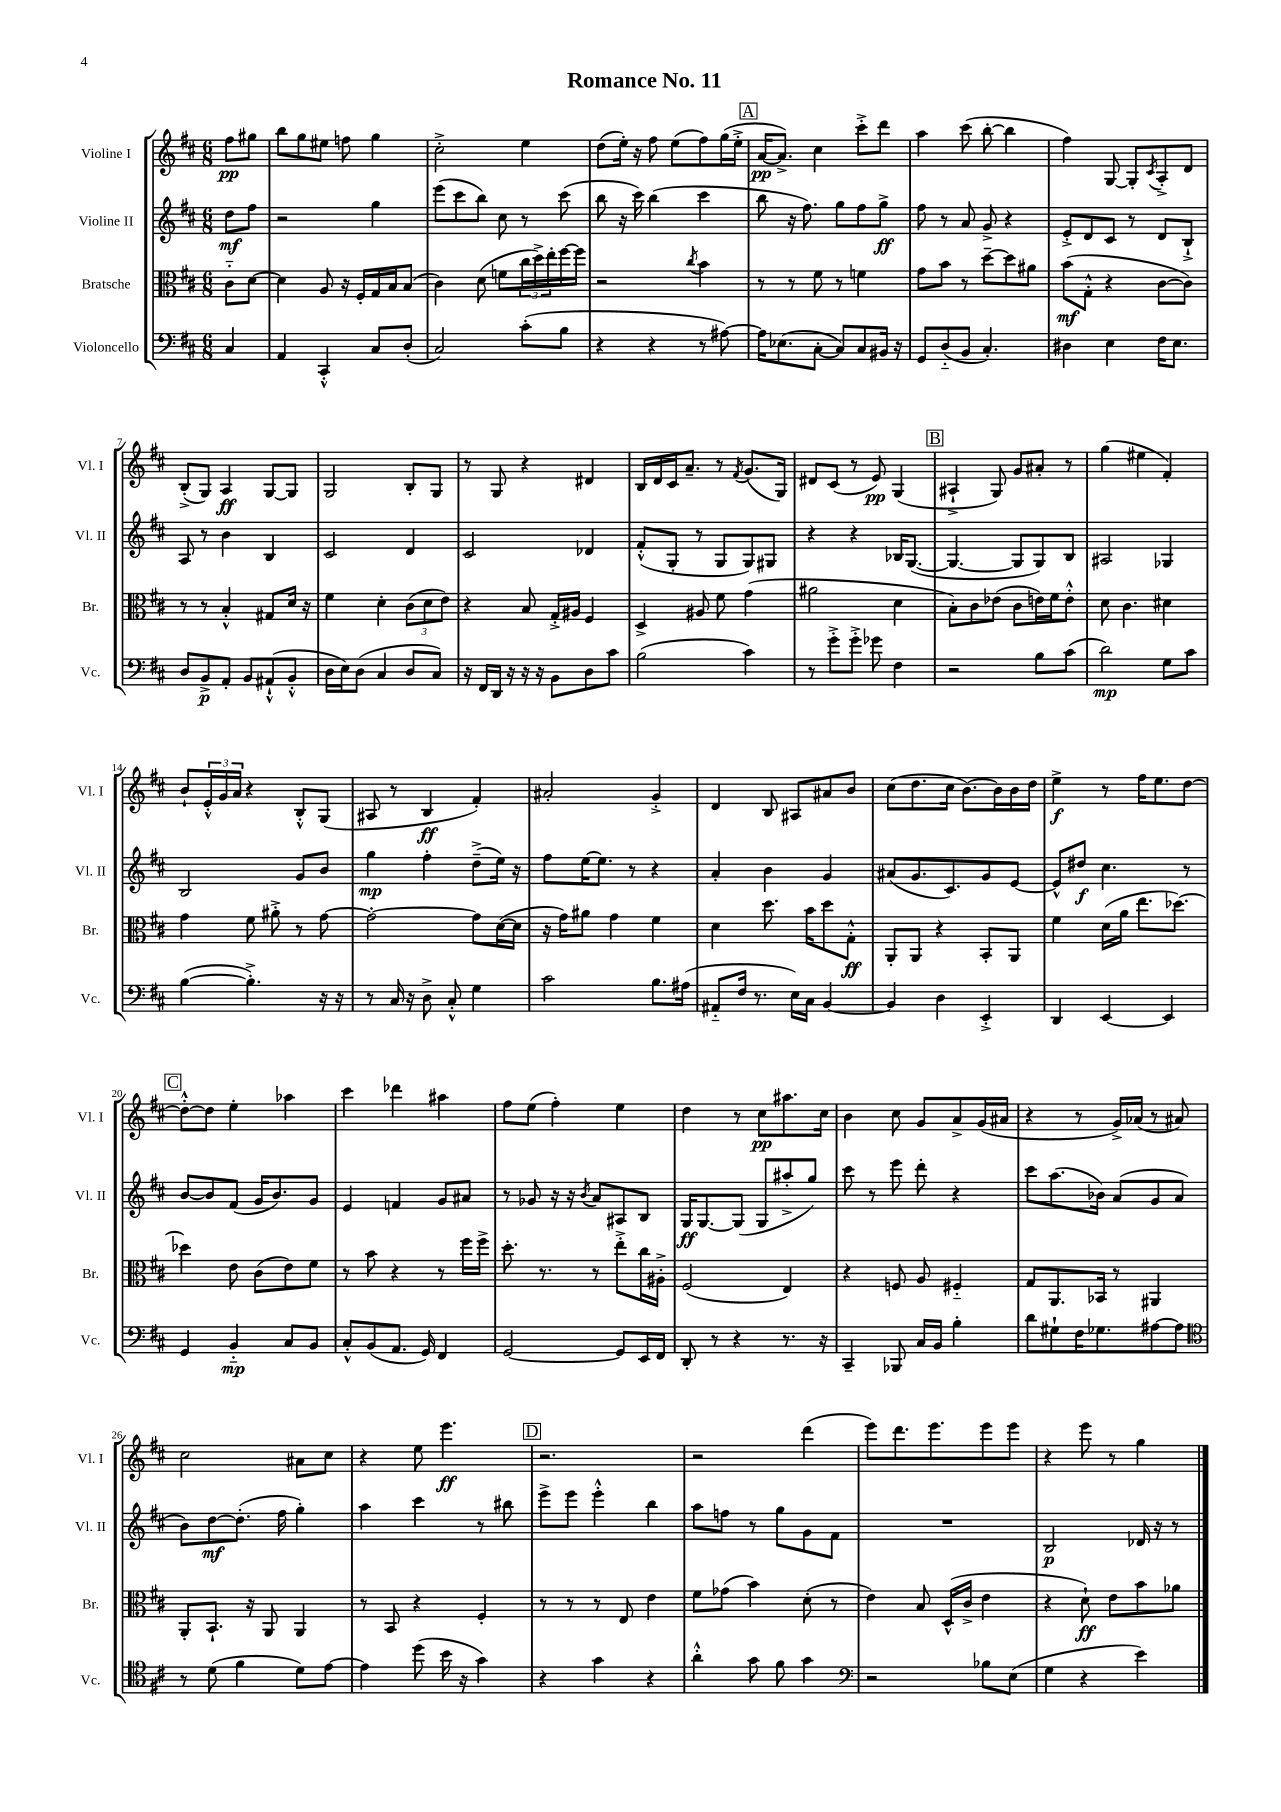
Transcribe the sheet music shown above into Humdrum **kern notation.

**kern	**kern	**kern	**kern
*staff4	*staff3	*staff2	*staff1
*clefF4	*clefC3	*clefG2	*clefG2
*k[f#c#]	*k[f#c#]	*k[f#c#]	*k[f#c#]
*M6/8	*M6/8	*M6/8	*M6/8
4C#	8c#'~	8dd	8ff#
.	[8d	8ff#	8gg#
=	=	=	=
4AA	4d]	2r	8bb
.	.	.	8gg
4CC#'^^	8A	.	8ee#
.	16r	.	8ff
.	16F#'	.	.
8C#	16G	4gg	4gg
.	16B	.	.
(8D'	(8B	.	.
=	=	=	=
2C#)	4c#)	(8eee	2cc#'^
.	.	8ccc#	.
.	(8d	8bb)	.
.	8f	8cc#	.
(8c#'	24cc#	8r	4ee
.	24dd^)	.	.
.	24ee'	.	.
8B	[16ff#	(8ccc#	.
.	16ff#]	.	.
=	=	=	=
4r	2r	8bb	(8dd
.	.	16r	16ee')
.	.	16ccc#)	16r
4r	.	(4bb	8ff#
.	.	.	(8ee
.	8qcc#	.	.
8r	4b	4ccc#	8ff#)
[8A#)	.	.	(16gg
.	.	.	16ee'^
=	=	=	=
16A#]	8r	8bb	[16a
(8.E-	.	.	8.a^])
.	8r	16r	.
.	.	8.ff#)	.
[8C#'	8f#	.	4cc#
8C#])	8r	8gg	.
8C#	4f	8ff#	8ccc#'^
16BB#	.	8gg^	8ddd
16r	.	.	.
=	=	=	=
8GG	8g	8ff#	4aa
(8D'~	8b	8r	.
8BB	8r	8a	(8ccc#
4.C#')	[8dd~	8g^	[8bb'
.	8dd]	4r	4bb]
.	8a#	.	.
=	=	=	=
4D#	(8b	8e'^	4ff#)
.	8G'^^	8d	.
4E	4r	8c#	[8G
.	.	8r	8G']
.	.	.	8qc#
16F#	[8c#	8d	8A'^
8.E	.	.	.
.	8c#])	8B`^	8d
=	=	=	=
8D	8r	8A	(8B'^
8BB^	8r	8r	8G)
8AA'	4B'^^	4b	4A
8BB	.	.	.
(8AA#`^^	8G#	4B	[8G
8BB'^^	16d	.	8G]
.	16r	.	.
=	=	=	=
16D	4f#	2c#	2G
16E)	.	.	.
(8D	.	.	.
4C#	4d'	.	.
8D	(12c#	4d	8B'
.	12d	.	.
8C#)	.	.	8G
.	12e)	.	.
=	=	=	=
16r	4r	2c#	8r
16FF#	.	.	.
16DD	.	.	8G
16r	.	.	.
16r	8B	.	4r
16r	.	.	.
8BB	16G'^	.	.
.	16A#	.	.
8D	4F#	4d-	4d#
8c#	.	.	.
=	=	=	=
(2B	4D^	(8f#'^^	16B
.	.	.	16d
.	.	8G'	16c#
.	.	.	8.a~
.	8A#	8r	.
.	8f#	8G	8r
.	.	.	8qf#
4c#)	(4g	8G)	(8.g
.	.	8G#	.
.	.	.	16G)
=	=	=	=
8r	2a#	4r	8d#
8g'^	.	.	(8c#
8g'^	.	4r	8r
8g-	.	.	8e)
4F#	4d	16B-	(4G
.	.	([8.G	.
=	=	=	=
2r	8B')	4.G_	4A#`^
.	8c#	.	.
.	(8e-	.	8G)
.	8c#	8G]	8g
8B	16e)	8G)	8a#'
.	16f#	.	.
(8c#	8e'^^	8B	8r
=	=	=	=
2d)	8d	2A#	(4gg
.	4.c#	.	.
.	.	.	4ee#
8G	4d#	4G-	4f#')
8c#	.	.	.
=	=	=	=
([4B	4g	2B	8b`
.	.	.	24e'^^
.	.	.	24g
.	.	.	24a
4.B'^])	8f#	.	4r
.	8a#'^	.	.
.	8r	8g	8B'^^
16r	[8g	8b	(8G
16r	.	.	.
=	=	=	=
8r	2g'_	4gg	8A#
16C#	.	.	8r
16r	.	.	.
8D^	.	4ff#'	4B
8C#'^^	.	.	.
4G	8g]	(8dd~^	4f#')
.	([16d	16ee)	.
.	16d]	16r	.
=	=	=	=
2c#	16r	8ff#	2a#'
.	16g)	.	.
.	8a#	[16ee	.
.	.	8.ee]	.
.	4g	.	.
.	.	8r	.
8.B	4f#	4r	4g'^
(16A#	.	.	.
=	=	=	=
8AA#'~	4d	4a'	4d
16F#	.	.	.
8.r	.	.	.
.	8.dd	4b	8B
16E)	.	.	8A#
16C#	16b	.	.
[4BB	8dd	4g	8a#
.	8G'^^	.	8b
=	=	=	=
4BB]	8AA'	(8a#	(8cc#
.	8AA	8.g	8.dd
4D	4r	.	.
.	.	8.c#)	16cc#
.	.	.	[8.b)
4EE'^	8BB'	8g	.
.	.	.	16b]
.	8AA	[8e	16b
.	.	.	16dd
=	=	=	=
4DD	4f#	8e^^]	4ee^
.	.	8dd#	.
[4EE	(16d	4.cc#	8r
.	16a	.	.
.	8.ee	.	16ff#
.	.	.	8.ee
4EE]	.	.	.
.	[8.dd-)	.	.
.	.	8r	[8dd
=	=	=	=
4GG	4dd-]	[8b	8dd'^^_
.	.	8b]	8dd]
4BB'~	8e	(8f#	4ee'
.	(8c#	16g	.
.	.	8.b)	.
8C#	8e)	.	4aa-
8BB	8f#	8g	.
=	=	=	=
8C#'^^	8r	4e	4ccc#
(8BB	8b	.	.
8.AA	4r	4f	4ddd-
16GG)	.	.	.
4FF#	8r	8g	4aa#
.	16ff#	8a#	.
.	16ff#^	.	.
=	=	=	=
[2GG	8.dd'	8r	8ff#
.	.	8g-	(8ee
.	8.r	.	.
.	.	16r	4ff#')
.	.	16r	.
.	.	8qb	.
.	8r	8a	.
8GG]	8ee'^	8A#	4ee
16EE	16cc#	8B	.
16FF#	16A#'^	.	.
=	=	=	=
8DD'	(2F#	16G	4dd
.	.	[8.G	.
8r	.	.	.
4r	.	(8G]	8r
.	.	8G	8cc#
8.r	4E)	8aa#'^	8.aa#
.	.	8gg)	.
16r	.	.	16cc#
=	=	=	=
4CC#~	4r	8ccc#	4b
.	.	8r	.
8BBB-	8F	8eee	8cc#
16C#	8A	8ddd'	8g
16BB	.	.	.
4B'	4F#'~	4r	8a^
.	.	.	(16g
.	.	.	16a#
=	=	=	=
8d	8G	8ccc#	4r
8G#`	8.AA	(8.aa	.
16F#	.	.	8r
8.G-	16BB-	16b-)	.
.	8r	(8a	16g^)
.	.	.	(16a-
[8A#	4AA#	8g	8r
8A#]	.	8a	8a#)
=	=	=	=
*clefC4	*	*	*
8r	8AA'	8b)	2cc#
(8d	8.BB`	[8dd	.
4f#	.	(8.dd']	.
.	16r	.	.
.	8AA	.	.
.	.	16ff#	.
8d)	4AA	4gg')	8a#
[8e	.	.	8cc#
=	=	=	=
4e]	8r	4aa	4r
.	8BB	.	.
(8dd	4r	4ccc#	8ee
16b	.	.	4.eee
16r	.	.	.
4g)	4F#'	8r	.
.	.	8bb#	.
=	=	=	=
4r	8r	8eee^	2.r
.	8r	8eee	.
4g	8r	4eee'^^	.
.	8E	.	.
4r	4e	4bb	.
=	=	=	=
4a'^^	8f#	8aa	2r
.	(8g-	8ff	.
8g	4b)	8r	.
8f#	.	8gg	.
4g	(8d'	8g	(4ddd
.	8r	8f#	.
=	=	=	=
*clefF4	*	*	*
2r	4e)	2.r	8eee)
.	.	.	8.ddd
.	8B	.	.
.	.	.	8.eee
.	(16D^^	.	.
.	16c#^	.	.
8B-	4e	.	8eee
(8E	.	.	8eee
=	=	=	=
4G	4r	2B	4r
4r	8d`)	.	8eee
.	8e	.	8r
4e)	8b	16d-	4gg
.	.	16r	.
.	8a-	8r	.
==	==	==	==
*-	*-	*-	*-
